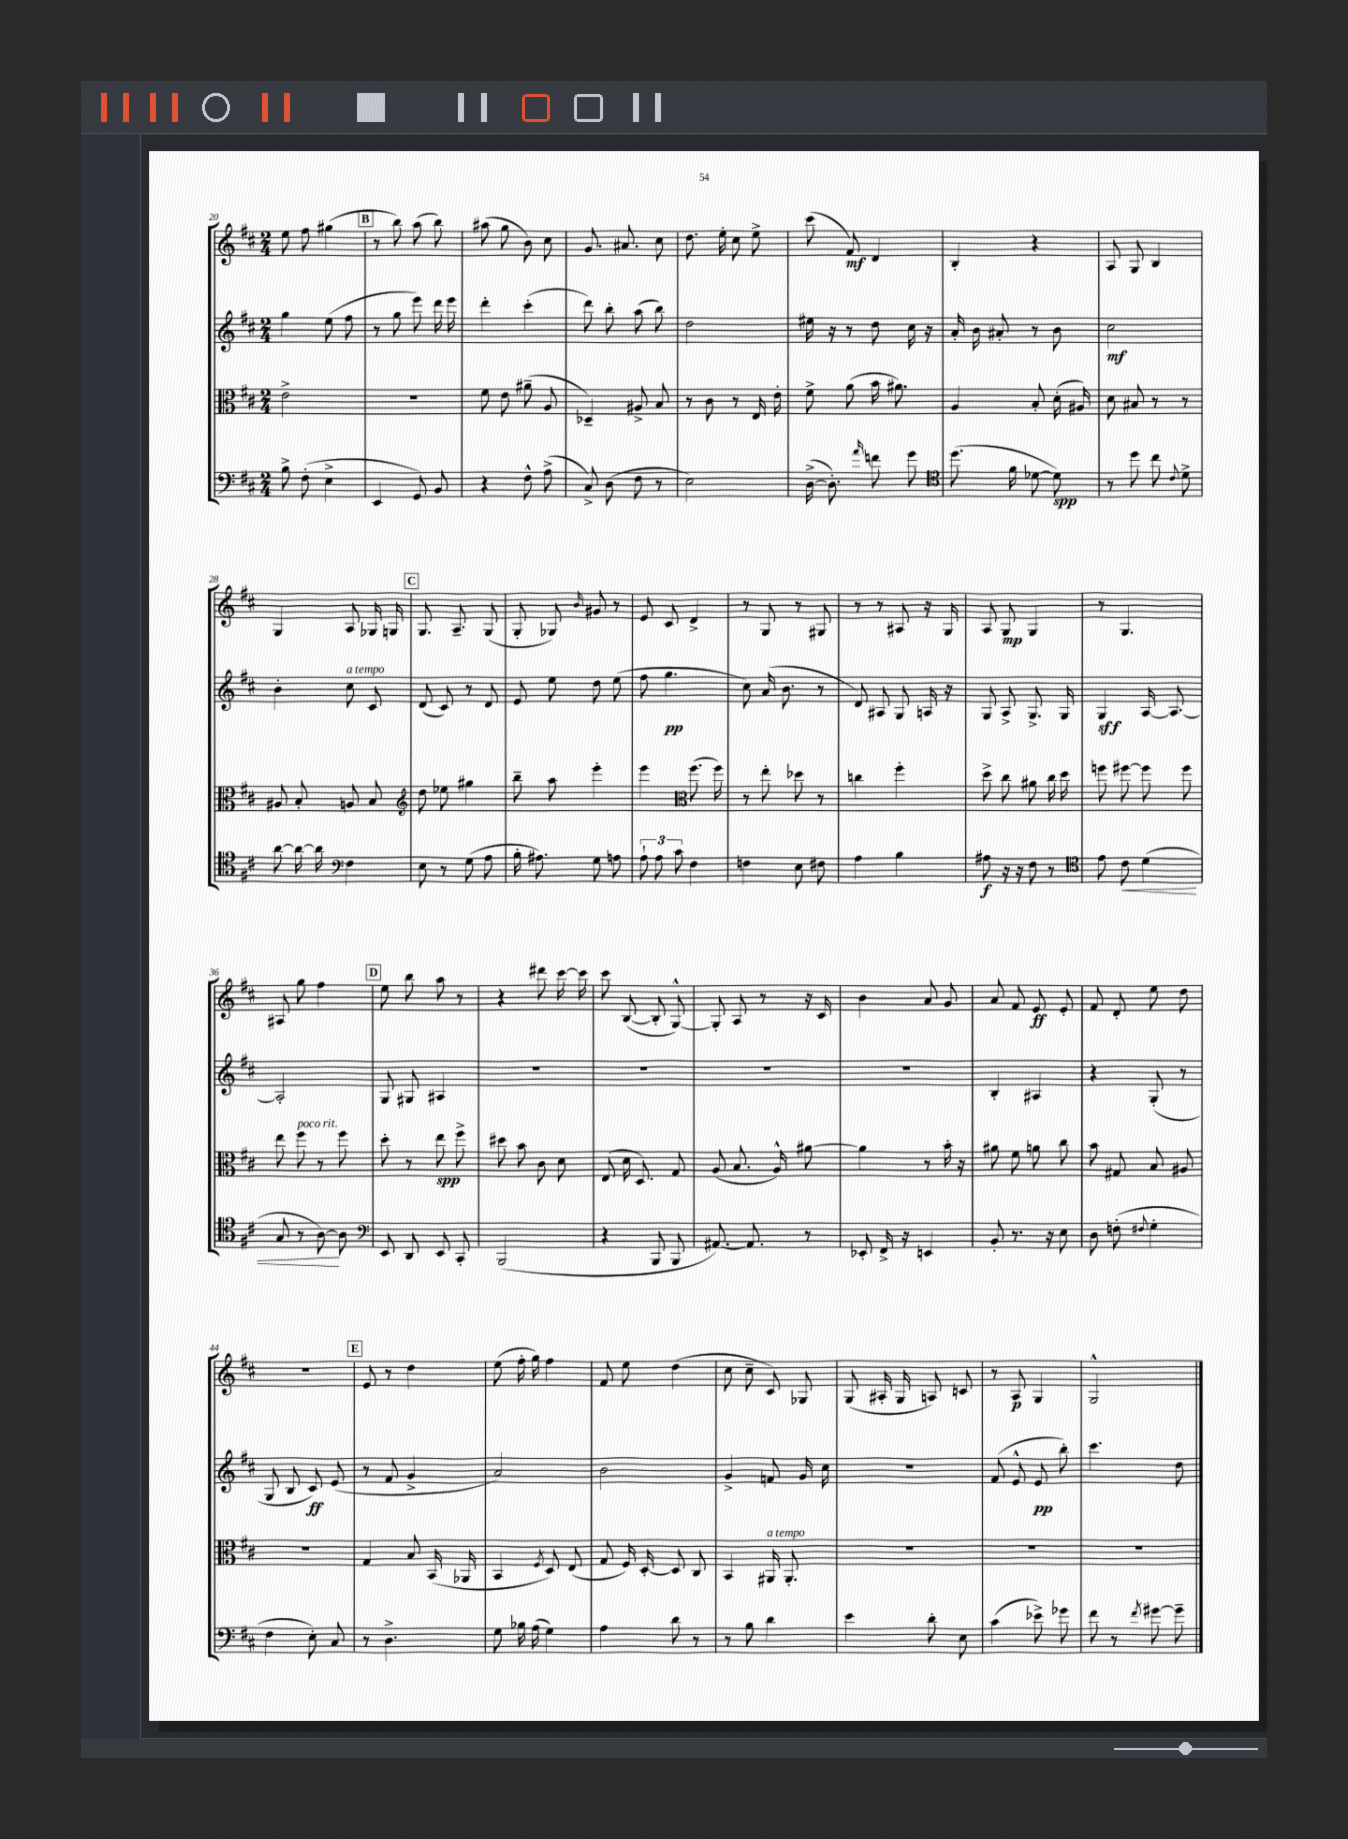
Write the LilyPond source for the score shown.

<<
\new StaffGroup <<
\new Staff = "s0" {
    \clef treble \key d \major \numericTimeSignature \time 2/4
    \autoBeamOff e''8 fis''8 gis''4( |
    \mark \markup { \box "B" } r8 b''8) a''8( b''8) |
    ais''8( g''8 b'8) cis''8 |
    g'8. ais'8. cis''8 |
    d''8. e''16-. cis''8 e''8-> |
    cis'''8( fis'8\mf) d'4 |
    b4-. r4 |
    a8 g8 b4 |
    g4 a8 ges16 g16 |
    \mark \markup { \box "C" } g8. a8.-- g8( |
    g8-. ges8) \grace { b'16 } gis'8 r8 |
    e'8 cis'8 d'4-> |
    r8 g8 r8 gis8 |
    r8 r8 ais8 r16 g16 |
    a8 g8\mp g4 |
    r8 g4. |
    ais8 g''8 fis''4 |
    \mark \markup { \box "D" } e''8 b''8 a''8 r8 |
    r4 dis'''8 cis'''16~ cis'''16 |
    cis'''8 b8~( b8-. g8~-^) |
    g8-. a8 r8 r16 cis'16 |
    b'4 a'8 g'8 |
    a'8 fis'8 e'8\ff e'8-. |
    fis'8 d'8-. e''8 d''8 |
    R2 |
    \mark \markup { \box "E" } e'8 r8 d''4 |
    e''8( fis''16-. g''16) fis''4 |
    fis'8 e''8 d''4( |
    cis''8 cis''8-- cis'8) ges8 |
    g8( ais16-. g16 a8) c'8 |
    r8 a8\p g4 |
    g2-^ \bar "|." |
}
\new Staff = "s1" {
    \clef treble \key d \major \numericTimeSignature \time 2/4
    \autoBeamOff g''4 e''8( fis''8 |
    \mark \markup { \box "B" } r8 g''8 e'''8) d'''16 e'''16 |
    d'''4-. cis'''4-.( |
    d'''8) b''8-. a''8( b''8) |
    d''2 |
    eis''16 r16 r8 d''8 cis''16 r16 |
    a'16-. b'16 ais'8-. r8 b'8 |
    cis''2\mf |
    b'4-. cis''8^\markup { \italic "a tempo" } cis'8 |
    \mark \markup { \box "C" } d'8( cis'8) r8 d'8 |
    e'8 e''8 d''8 e''8( |
    fis''8 g''4.\pp |
    cis''8) a'16( b'8. r8 |
    d'8) ais8 g8 a16 r16 |
    g8 a8-> g8.-> g16 |
    g4\sff a16~ a8.~ |
    a2-. |
    \mark \markup { \box "D" } g8 gis8 ais4 |
    R2 |
    R2 |
    R2 |
    R2 |
    b4-. ais4 |
    r4 g8-.( r8 |
    g8 b8 cis'8\ff) e'8( |
    \mark \markup { \box "E" } r8 fis'8 g'4-> |
    a'2) |
    b'2 |
    g'4-> f'8 g'16 cis''16 |
    R2 |
    fis'8( e'8-^ e'8\pp b''8-.) |
    cis'''4. d''8 \bar "|." |
}
\new Staff = "s2" {
    \clef alto \key d \major \numericTimeSignature \time 2/4
    \autoBeamOff e'2-> |
    \mark \markup { \box "B" } R2 |
    fis'8 e'8 ais'8--( a8 |
    des4--) ais8-> b8 |
    r8 cis'8 r8 e16 e'16-. |
    fis'8-> a'8( b'16 ais'8.) |
    a4 b8-. d'16-.( ais16) |
    d'8 bis8 r8 r8 |
    ais8 b8-. a8 b8 |
    \mark \markup { \box "C" } \clef treble d''8 ees''8 gis''4 |
    b''8-- a''8 e'''4-. |
    e'''4 \clef alto fis''8.( fis''16) |
    r8 e''8-. des''8 r8 |
    c''4 fis''4-. |
    d''8-> cis''8 ais'8 cis''16 d''16 |
    f''8 fis''8~ fis''8 fis''8 |
    e''8 fis''8^\markup { \italic "poco rit." } r8 fis''8 |
    \mark \markup { \box "D" } d''8-. r8 e''8\spp fis''8-> |
    dis''8 b'8 cis'8 d'8 |
    e8( d'16 d8.) g8 |
    a8( b8. a16-^) ais'8~ |
    ais'4 r8 b'16-. r16 |
    ais'8 fis'8 a'8 cis''8 |
    b'8 gis8 b8 ais8 |
    r2 |
    \mark \markup { \box "E" } g4 b8 b,16( aes,16 |
    b,4 \acciaccatura { fis8 } d8) e8( |
    g8 fis16) d16~-. d8 cis8 |
    b,4 ais,16^\markup { \italic "a tempo" } ais,8.-. |
    R2 |
    R2 |
    R2 \bar "|." |
}
\new Staff = "s3" {
    \clef bass \key d \major \numericTimeSignature \time 2/4
    \autoBeamOff b8-> fis8-.( e4-> |
    \mark \markup { \box "B" } e,4 g,8) b,8 |
    r4 fis8-^ a8->( |
    cis8->) d8( fis8 r8 |
    e2) |
    d16~->( d8.-.) \grace { a'16 } f'8 g'8 |
    \clef tenor d''8.( fis'16 des'8~ des'8\spp) |
    r8 d''8 cis''8 \appoggiatura { cis'8 } d'8-> |
    a'8~ a'16~ a'16 \clef bass fis4 |
    \mark \markup { \box "C" } e8 r8 g8( a8 |
    b16-. ais8.) g8 a8 |
    \tuplet 3/2 { a8-! a8 cis'8 } fis4 |
    f4 e8 fis8 |
    a4 b4 |
    ais8\f r16 r16 fis8 r8 |
    \clef tenor e'8 cis'8\< d'4( |
    g8 r8 a8~\!) a8 |
    \mark \markup { \box "D" } \clef bass e,8 d,8 e,8 cis,8-. |
    b,,2( |
    r4 b,,8 b,,8 |
    ais,8.~) ais,8. r8 |
    ees,8-. fis,16-> r16 e,4 |
    b,8-. r8. r16 e8 |
    d8 f8-.( \appoggiatura { fis8 } g4-. |
    fis4 e8-.) cis8 |
    \mark \markup { \box "E" } r8 d4.-> |
    g8 bes16 a16( g4) |
    a4 d'8 r8 |
    r8 b8 d'4 |
    e'4 d'8-. e8 |
    cis'4( ees'8->) ges'8 |
    fis'8 r8 \acciaccatura { fis'8 } gis'8~ gis'8-- \bar "|." |
}
>>
>>
\layout { \context { \Score currentBarNumber = #20 } }
